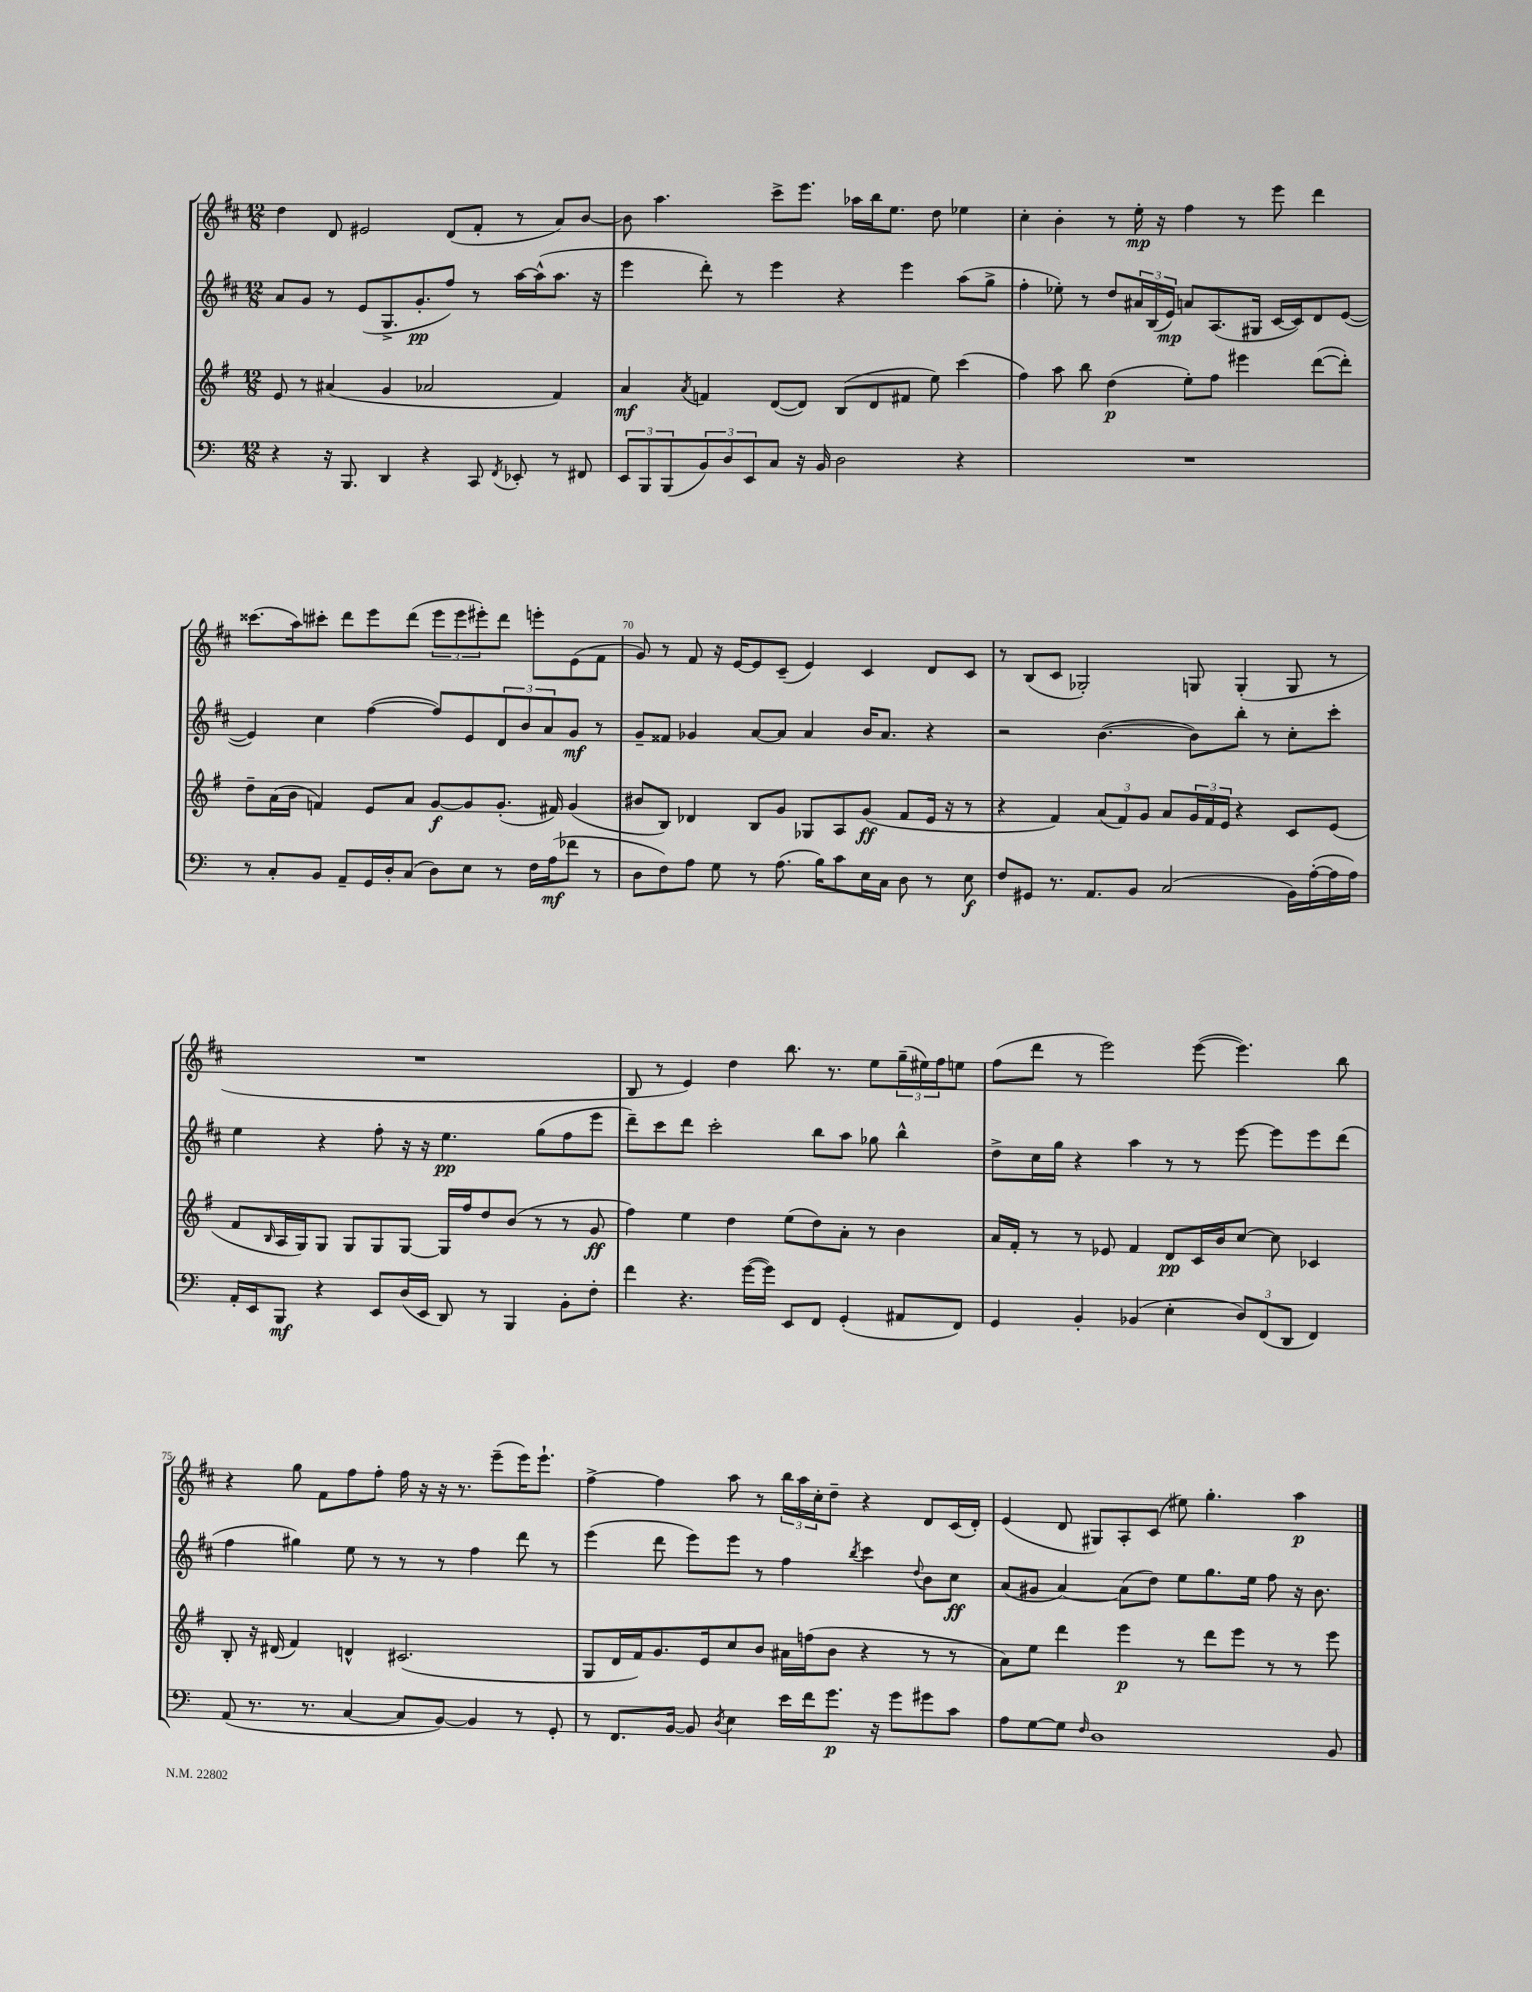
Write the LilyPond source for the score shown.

<<
\new StaffGroup <<
\new Staff = "s0" {
    \clef treble \key d \major \numericTimeSignature \time 12/8
    d''4 d'8 eis'2 d'8( fis'8-. r8 a'8) b'8~ |
    b'8 a''4. cis'''8-> e'''8. aes''16 b''16 e''8. d''8 ees''4 |
    cis''4-. b'4-. r8 e''16-.\mp r16 fis''4 r8 e'''8 d'''4 |
    cisis'''8.( a''16) cis'''8-. d'''8 e'''8 d'''8( \tuplet 3/2 { e'''8 e'''8 eis'''8-.) } d'''8 e'''8-. e'8( fis'8 |
    g'8) r8 fis'8 r16 e'16~ e'8 cis'8--( e'4) cis'4 d'8 cis'8 |
    r8 b8( cis'8 ges2-.) g8 g4-.( g8 r8 |
    R1. |
    b8 r8 e'4) d''4 b''8. r8. e''8 \tuplet 3/2 { g''16--( eis''16) fis''16 } e''8 |
    fis''8( d'''8 r8 e'''2) e'''8~( e'''4.) b''8 |
    r4 g''8 fis'8 fis''8 fis''8-. fis''16 r16 r16 r8. e'''8--( e'''16) e'''8.-! |
    fis''4~-> fis''4 a''8 r8 \tuplet 3/2 { b''16 a''16 cis''16-. } d''8-- r4 d'8 cis'16( d'16-.) |
    e'4( d'8 gis8) a8-. cis'8( eis''8) g''4.-. a''4\p \bar "|." |
}
\new Staff = "s1" {
    \clef treble \key d \major \numericTimeSignature \time 12/8
    a'8 g'8 r8 e'8( g8.-> g'8.-.\pp fis''8) r8 a''16~ a''16-^( a''8. r16 |
    e'''4 d'''8-.) r8 e'''4 r4 e'''4 a''8( g''8-> |
    fis''4-. ees''8-.) r8 d''8 \tuplet 3/2 { ais'16 b16( e'16\mp) } a'8 a8.( gis16 cis'16~ cis'16) d'8 e'8~( |
    e'4) cis''4 fis''4~( fis''8) e'8 \tuplet 3/2 { d'8 b'8 a'8 } g'8\mf r8 |
    g'8-- fisis'8 ges'4 a'8~ a'8 a'4 b'16 a'8. r4 |
    r2 b'4.~( b'8) b''8-. r8 cis''8-. cis'''8-. |
    e''4 r4 fis''8-. r16 r16 e''4.\pp g''8( fis''8 e'''8 |
    d'''8--) cis'''8 d'''8 cis'''2-. b''8 a''8 ges''8 b''4-^ |
    d''8-> cis''16 g''16 r4 a''4 r8 r8 e'''8~ e'''8 e'''8 d'''8( |
    fis''4 gis''4) e''8 r8 r8 r8 fis''4 d'''8 r8 |
    e'''4( d'''8 e'''8) e'''8 r8 fis''4 \acciaccatura { b''8 } cis'''4 \appoggiatura { d''8 } b'8 cis''8\ff |
    a'8( gis'8 a'4~) a'8( d''8) e''8 g''8. e''16 fis''8 r16 b'8. \bar "|." |
}
\new Staff = "s2" {
    \clef treble \key g \major \numericTimeSignature \time 12/8
    e'8 r8 ais'4( g'4 aes'2 fis'4) |
    a'4\mf \acciaccatura { a'8 } f'4 d'8~( d'8) b8( d'8 fis'8 e''8) c'''4( |
    fis''4) a''8 b''8 d''4\p( e''8-.) fis''8 eis'''4 d'''8~( d'''8-.) |
    d''8-- a'16( b'16 f'4) e'8 a'8 g'8~\f g'8 g'8.-.( fis'16) g'4( |
    bis'8 b8) des'4 b8 g'8 ges8 a8 g'8\ff( fis'8 e'16 r16 r8 |
    r4 fis'4) \tuplet 3/2 { a'8( fis'8) g'8 } a'8 \tuplet 3/2 { g'16 fis'16 e'16 } r4 c'8 e'8( |
    fis'8 \grace { b16 } a16 g16) g8 g8 g8 g8~ g16 fis''16 d''8 b'8( r8 r8 g'8\ff |
    fis''4) e''4 d''4 e''8( d''8) a'8-. r8 b'4 |
    a'16 fis'16-. r8 r8 ees'8 fis'4 d'8\pp c'16 b'16 c''8~ c''8 ces'4 |
    b8-. r16 dis'16( fis'4) d'4-^ cis'2.( |
    g8 d'16 fis'16) g'8. e'16 c''8 b'8 ais'16 f''16( b'8 r4 r8 r8 |
    a'8) e''8 d'''4 e'''4\p r8 d'''8 e'''8 r8 r8 e'''8 \bar "|." |
}
\new Staff = "s3" {
    \clef bass \key c \major \numericTimeSignature \time 12/8
    r4 r16 b,,8. d,4 r4 c,8 \acciaccatura { f,8 } ees,8-. r8 fis,8 |
    \tuplet 3/2 { e,8 b,,8 b,,8( } \tuplet 3/2 { b,8) d8 e,8 } c8 r16 b,16 d2 r4 |
    R1. |
    r8 c8-. b,8 a,8-- g,16 d16-. c8( d8) e8 r8 f16 a16\mf( fes'8 r8 |
    d8 f8) a8 g8 r8 a8.( b16) c'8 e16 c16 d8 r8 e8\f |
    f8 gis,8 r8. a,8. b,8 c2( b,16) a16~-.( a16 a16) |
    a,16-. e,16 b,,8\mf r4 e,8 d16( e,16 d,8) r8 b,,4 b,8-. f8-. |
    f'4 r4. g'16~( g'16) e,8 f,8 g,4-.( ais,8 f,8) |
    g,4 b,4-. bes,4( e4-. \tuplet 3/2 { d8) f,8( d,8 } f,4) |
    a,8( r8. r8. c4~ c8 b,8~) b,4 r8 g,8-. |
    r8 f,8. b,16~ b,8 \acciaccatura { d8 } e4 e'16 f'16 g'8.\p r16 g'8 gis'8 c'8 |
    a8 g8~ g8 \grace { f16 } d1 b,8 \bar "|." |
}
>>
>>
\layout { \context { \Score currentBarNumber = #66 \override BarNumber.break-visibility = ##(#f #t #t) barNumberVisibility = #(every-nth-bar-number-visible 5) } }
